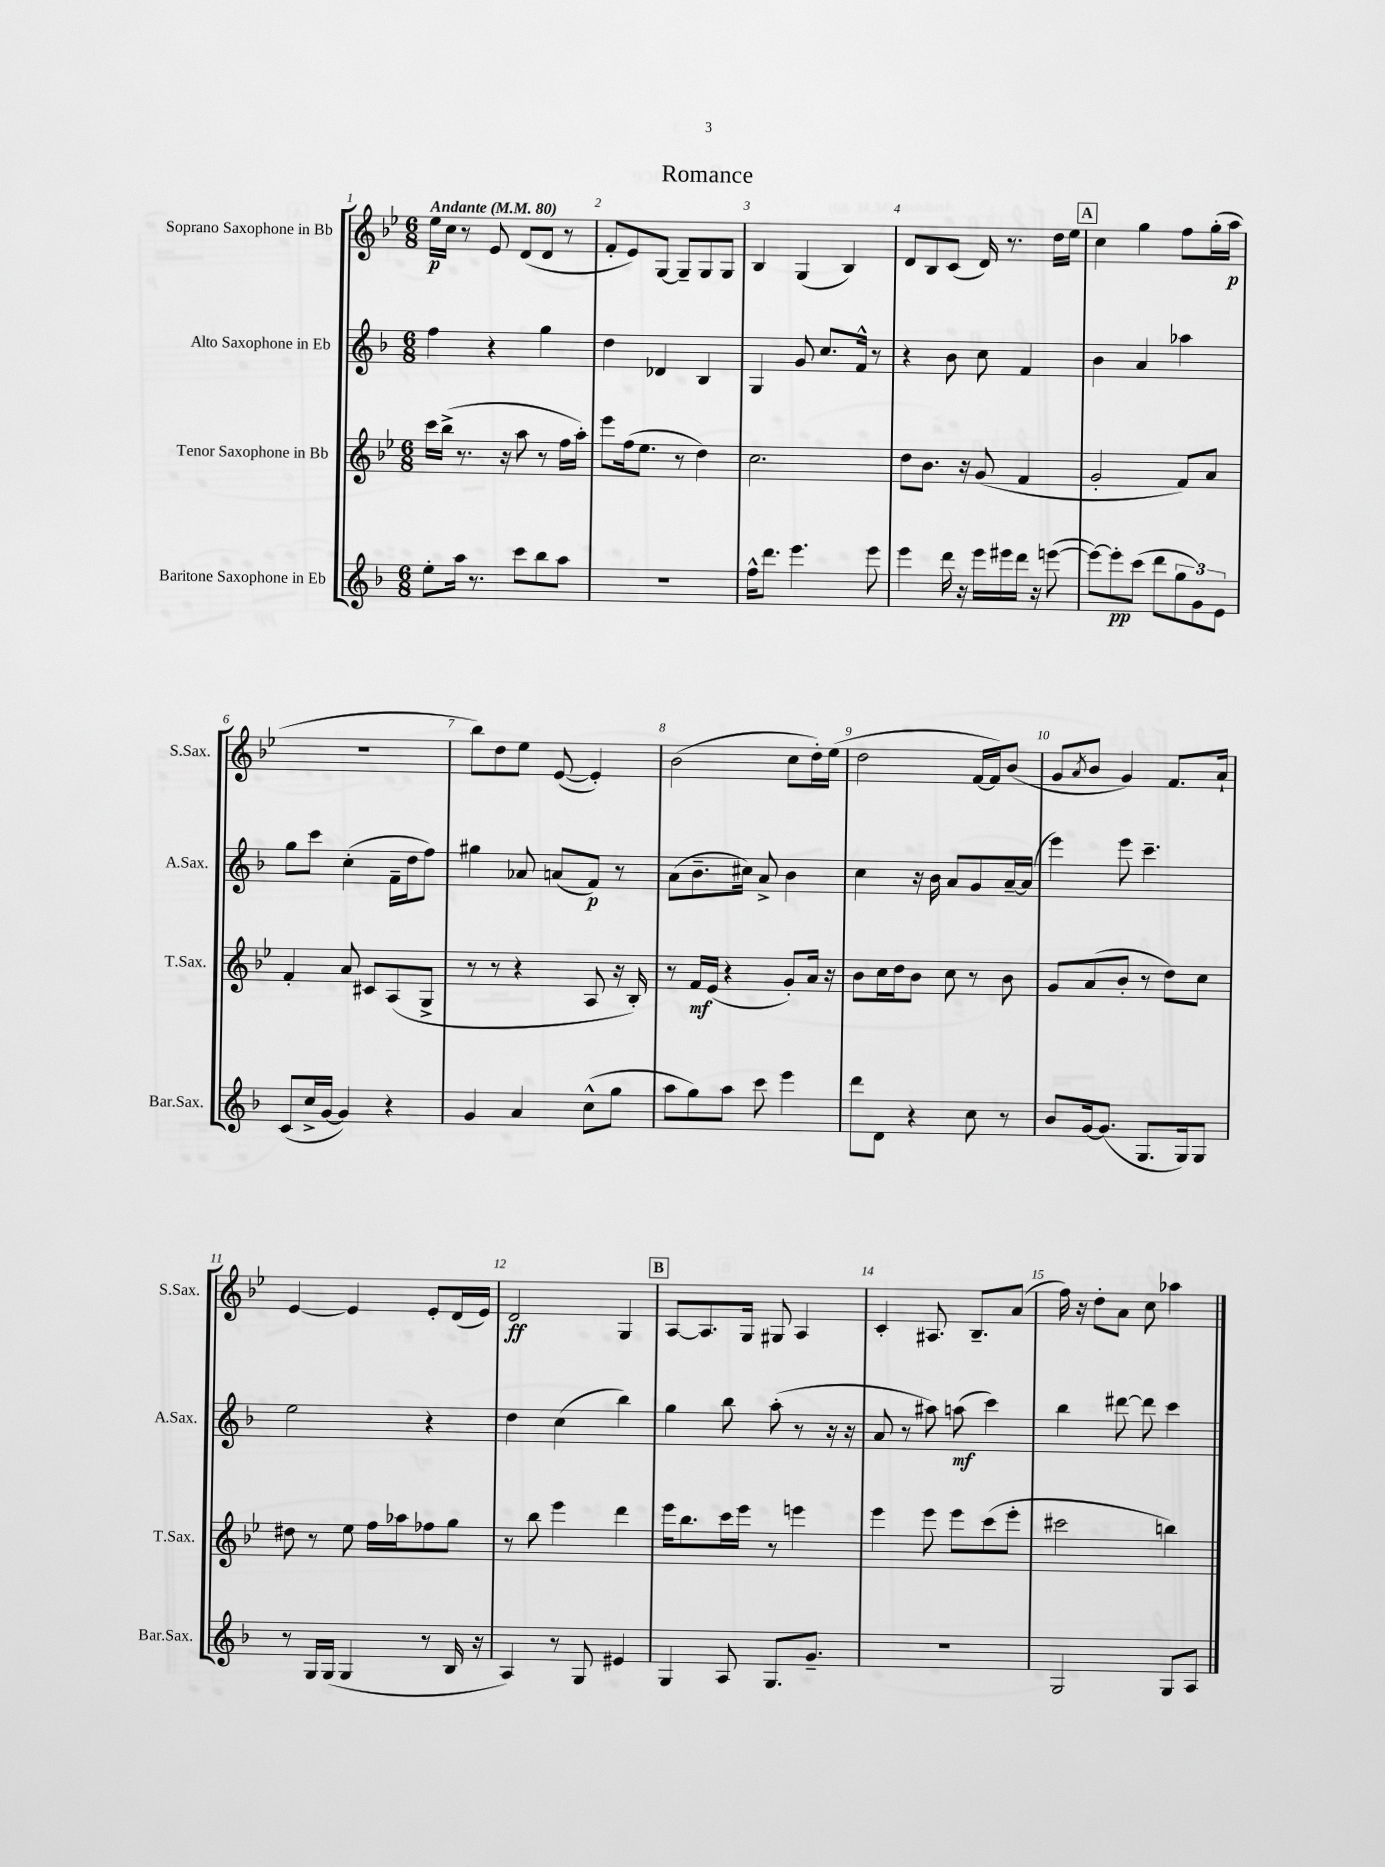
\header { title = "Romance" }
<<
\new StaffGroup <<
\new Staff = "s0" \with { instrumentName = "Soprano Saxophone in Bb" shortInstrumentName = "S.Sax." } {
    \clef treble \key bes \major \numericTimeSignature \time 6/8 \tempo "Andante" 4 = 80
    ees''16\p c''16 r8 ees'8 d'8( d'8 r8 |
    f'8-. ees'8) g8~ g8-- g8 g8 |
    bes4 g4( bes4) |
    d'8 bes8 c'8( d'16) r8. d''16 ees''16 |
    \mark \markup { \box "A" } c''4 g''4 f''8 g''16-.( a''16\p |
    R2. |
    bes''8) d''8 ees''8 ees'8~( ees'4-.) |
    bes'2( c''8 d''16-.) ees''16( |
    d''2 f'16~ f'16) bes'8( |
    g'8 \acciaccatura { a'8 } bes'8 g'4) f'8. a'16-! |
    ees'4~ ees'4 ees'8-. d'16( ees'16) |
    d'2\ff g4 |
    \mark \markup { \box "B" } a8~ a8. g16 gis8 a4 |
    c'4-. ais8. bes8.-- a'8( |
    f''16) r16 d''8-. a'8 c''8 aes''4 \bar "|." |
}
\new Staff = "s1" \with { instrumentName = "Alto Saxophone in Eb" shortInstrumentName = "A.Sax." } {
    \clef treble \key f \major \numericTimeSignature \time 6/8
    f''4 r4 g''4 |
    d''4 des'4 bes4 |
    g4 g'8 c''8. f'16-^ r8 |
    r4 bes'8 c''8 f'4 |
    \mark \markup { \box "A" } bes'4 a'4 aes''4 |
    g''8 c'''8 c''4-.( f'16-- d''16 f''8) |
    gis''4 aes'8 a'8( f'8\p) r8 |
    a'8( bes'8.-- cis''16) a'8-> bes'4 |
    c''4 r16 bes'16 a'8 g'8 a'16~-- a'16( |
    e'''4) e'''8 c'''4.-- |
    e''2 r4 |
    d''4 c''4( bes''4) |
    \mark \markup { \box "B" } g''4 bes''8 a''8-.( r8 r16 r16 |
    a'8 r8 ais''8) a''8\mf( c'''4) |
    bes''4 dis'''8~ dis'''8 c'''4 \bar "|." |
}
\new Staff = "s2" \with { instrumentName = "Tenor Saxophone in Bb" shortInstrumentName = "T.Sax." } {
    \clef treble \key bes \major \numericTimeSignature \time 6/8
    c'''16 bes''16->( r8. r16 a''8 r8 f''16 a''16-.) |
    ees'''8 f''16( ees''8. r8 d''4) |
    c''2. |
    d''8 bes'8. r16 g'8( f'4 |
    \mark \markup { \box "A" } g'2-. f'8) a'8 |
    f'4-. a'8 cis'8 a8( g8-> |
    r8 r8 r4 a8 r16 bes16-.) |
    r8 f'16\mf ees'16( r4 g'8-.) a'16 r16 |
    bes'8 c''16 d''16 bes'8 c''8 r8 bes'8 |
    g'8 a'8( bes'8-. r8 d''8) c''8 |
    dis''8 r8 ees''8 f''16 aes''16 fes''8 g''8 |
    r8 bes''8 ees'''4 d'''4 |
    \mark \markup { \box "B" } ees'''16 bes''8. c'''16 ees'''16 r8 e'''4 |
    ees'''4 ees'''8 ees'''8 c'''8( ees'''8-. |
    cis'''2 b''4) \bar "|." |
}
\new Staff = "s3" \with { instrumentName = "Baritone Saxophone in Eb" shortInstrumentName = "Bar.Sax." } {
    \clef treble \key f \major \numericTimeSignature \time 6/8
    e''8-. a''16 r8. c'''8 bes''8 a''8 |
    R2. |
    f''16-^ d'''8. e'''4. e'''8 |
    e'''4 d'''16 r16 e'''16 eis'''16 d'''16 r16 e'''8~( |
    \mark \markup { \box "A" } e'''8~) e'''8-.\pp c'''8( d'''8 \tuplet 3/2 { g''8 g'8) e'8 } |
    c'8( c''16-> g'16~ g'4) r4 |
    g'4 a'4 c''8-^( g''8 |
    a''8 g''8) a''8 c'''8 e'''4 |
    d'''8 d'8 r4 c''8 r8 |
    bes'8 g'16~ g'8.( g8. g16) g8 |
    r8 g16 g16( g4 r8 bes16 r16 |
    a4) r8 g8 eis'4 |
    \mark \markup { \box "B" } g4 a8 g8. g'8.-- |
    R2. |
    g2 g8 a8 \bar "|." |
}
>>
>>
\layout { \context { \Score \override BarNumber.break-visibility = ##(#f #t #t) barNumberVisibility = #all-bar-numbers-visible } }
